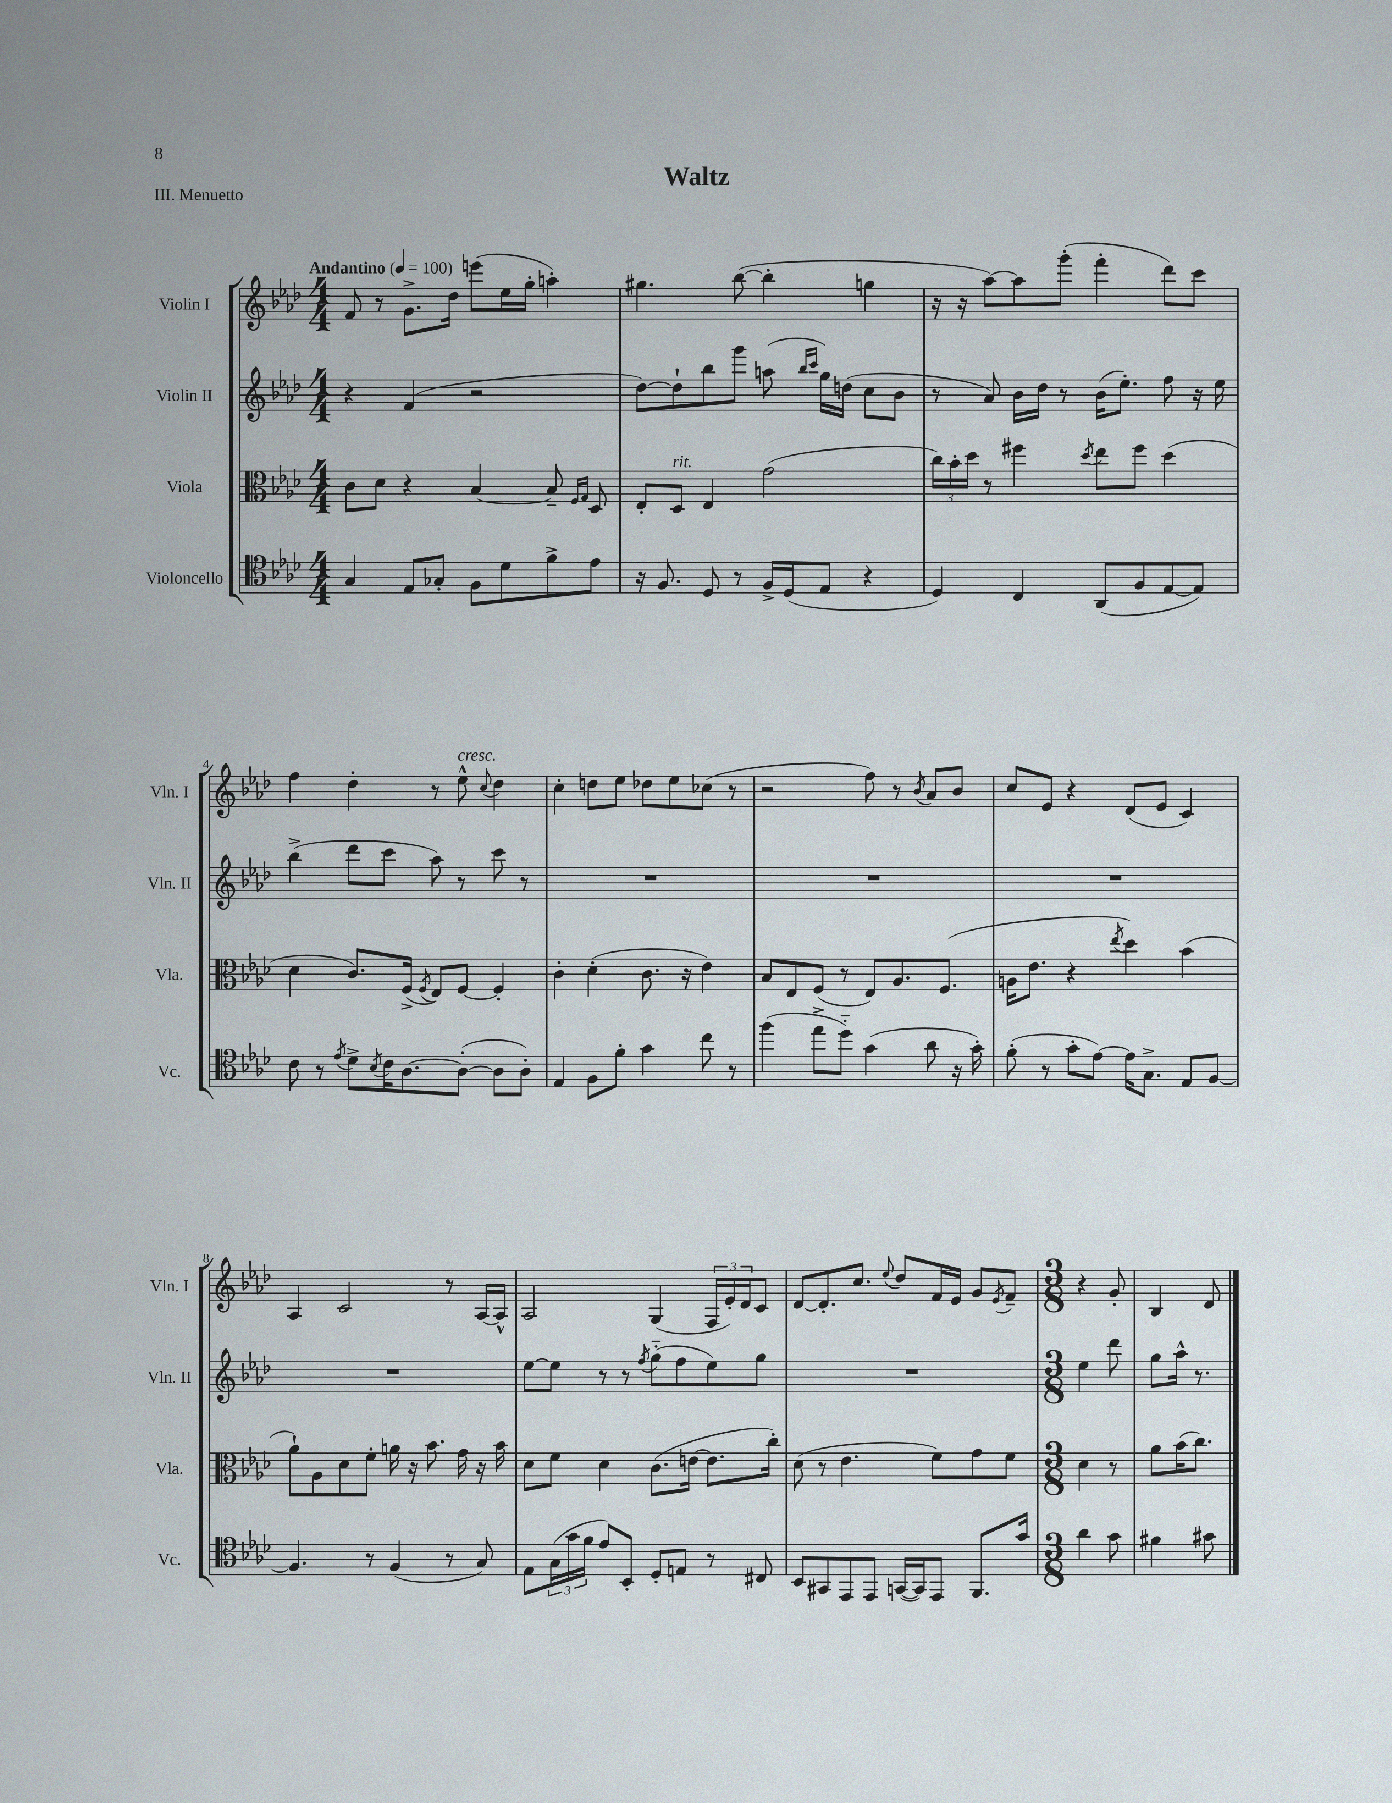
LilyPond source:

\header { title = "Waltz" piece = "III. Menuetto" }
<<
\new StaffGroup <<
\new Staff = "s0" \with { instrumentName = "Violin I" shortInstrumentName = "Vln. I" } {
    \clef treble \key aes \major \numericTimeSignature \time 4/4 \tempo "Andantino" 4 = 100
    f'8 r8 g'8.-> des''16 e'''8( ees''16 g''16-. a''4-.) |
    gis''4. bes''8~( bes''4-. g''4 |
    r16 r16 aes''8~) aes''8 g'''8-.( f'''4-. des'''8) c'''8 |
    f''4 des''4-. r8 ees''8-^^\markup { \italic "cresc." } \appoggiatura { c''8 } des''4 |
    c''4-. d''8 ees''8 des''8 ees''8 ces''8( r8 |
    r2 f''8) r8 \acciaccatura { bes'8 } aes'8 bes'8 |
    c''8 ees'8 r4 des'8( ees'8 c'4) |
    aes4 c'2 r8 aes16~ aes16-^ |
    aes2 g4( \tuplet 3/2 { f16 ees'16-.) des'16 } c'8 |
    des'8~ des'8.-. c''8. \appoggiatura { ees''8 } des''8 f'16 ees'16 g'8 \acciaccatura { ees'8 } f'8-- |
    \numericTimeSignature \time 3/8 r4 g'8-. |
    bes4 des'8 \bar "|." |
}
\new Staff = "s1" \with { instrumentName = "Violin II" shortInstrumentName = "Vln. II" } {
    \clef treble \key aes \major \numericTimeSignature \time 4/4
    r4 f'4( r2 |
    des''8~) des''8-! bes''8 g'''8 a''8( \grace { bes''16 c'''16 } g''16) d''16( c''8 bes'8 |
    r8 aes'8) bes'16 des''16 r8 bes'16( ees''8.-.) f''8 r16 ees''16 |
    bes''4->( des'''8 c'''8 aes''8) r8 c'''8 r8 |
    R1 |
    R1 |
    R1 |
    R1 |
    ees''8~ ees''8 r8 r8 \acciaccatura { f''8 } g''8-_( f''8 ees''8) g''8 |
    R1 |
    \numericTimeSignature \time 3/8 ees''4 des'''8 |
    g''8 aes''16-^ r8. \bar "|." |
}
\new Staff = "s2" \with { instrumentName = "Viola" shortInstrumentName = "Vla." } {
    \clef alto \key aes \major \numericTimeSignature \time 4/4
    c'8 des'8 r4 bes4~ bes8-- \grace { f16 g16 } des8 |
    ees8-. des8^\markup { \italic "rit." } ees4 g'2( |
    \tuplet 3/2 { c''16) bes'16-. des''16 } r8 fis''4 \acciaccatura { des''8 } ees''8 fis''8 des''4( |
    des'4 c'8.) f16->( \acciaccatura { f8 } ees8) f8~ f4-. |
    c'4-. des'4-.( c'8. r16 ees'4) |
    bes8 ees8 f8( r8 ees8) aes8. f8.( |
    a16 ees'8. r4 \acciaccatura { ees''8 } des''4) bes'4( |
    aes'8-!) aes8 des'8 f'8-. a'16 r16 bes'8. g'16 r16 bes'16 |
    des'8 f'8 des'4 c'8.( e'16~ e'8. c''16-.) |
    des'8( r8 ees'4. f'8) g'8 f'8 |
    \numericTimeSignature \time 3/8 des'4 r8 |
    aes'8 bes'16( c''8.) \bar "|." |
}
\new Staff = "s3" \with { instrumentName = "Violoncello" shortInstrumentName = "Vc." } {
    \clef tenor \key aes \major \numericTimeSignature \time 4/4
    g4 ees8 ges8-. f8 des'8 f'8-> ees'8 |
    r16 f8. des8 r8 f16-> des16( ees8 r4 |
    des4) c4 aes,8( f8 ees8~ ees8) |
    c'8 r8 \acciaccatura { ees'8 } des'8-> \acciaccatura { bes8 } c'16 aes8.~ aes8~-.( aes8 aes8-.) |
    ees4 f8 f'8-. g'4 c''8 r8 |
    f''4( ees''8-> des''8-_) g'4( aes'8 r16 g'16-.) |
    f'8-.( r8 g'8-. ees'8~) ees'16 g8.-> ees8 f8~ |
    f4. r8 f4( r8 g8) |
    ees8 \tuplet 3/2 { g16( g'16 f'16 } ees'8) bes,8-. des8-. e8 r8 cis8 |
    bes,8 gis,8 ees,8 ees,8 g,16~( g,16) ees,8 f,8. g'16 |
    \numericTimeSignature \time 3/8 aes'4 g'8 |
    fis'4 gis'8 \bar "|." |
}
>>
>>
